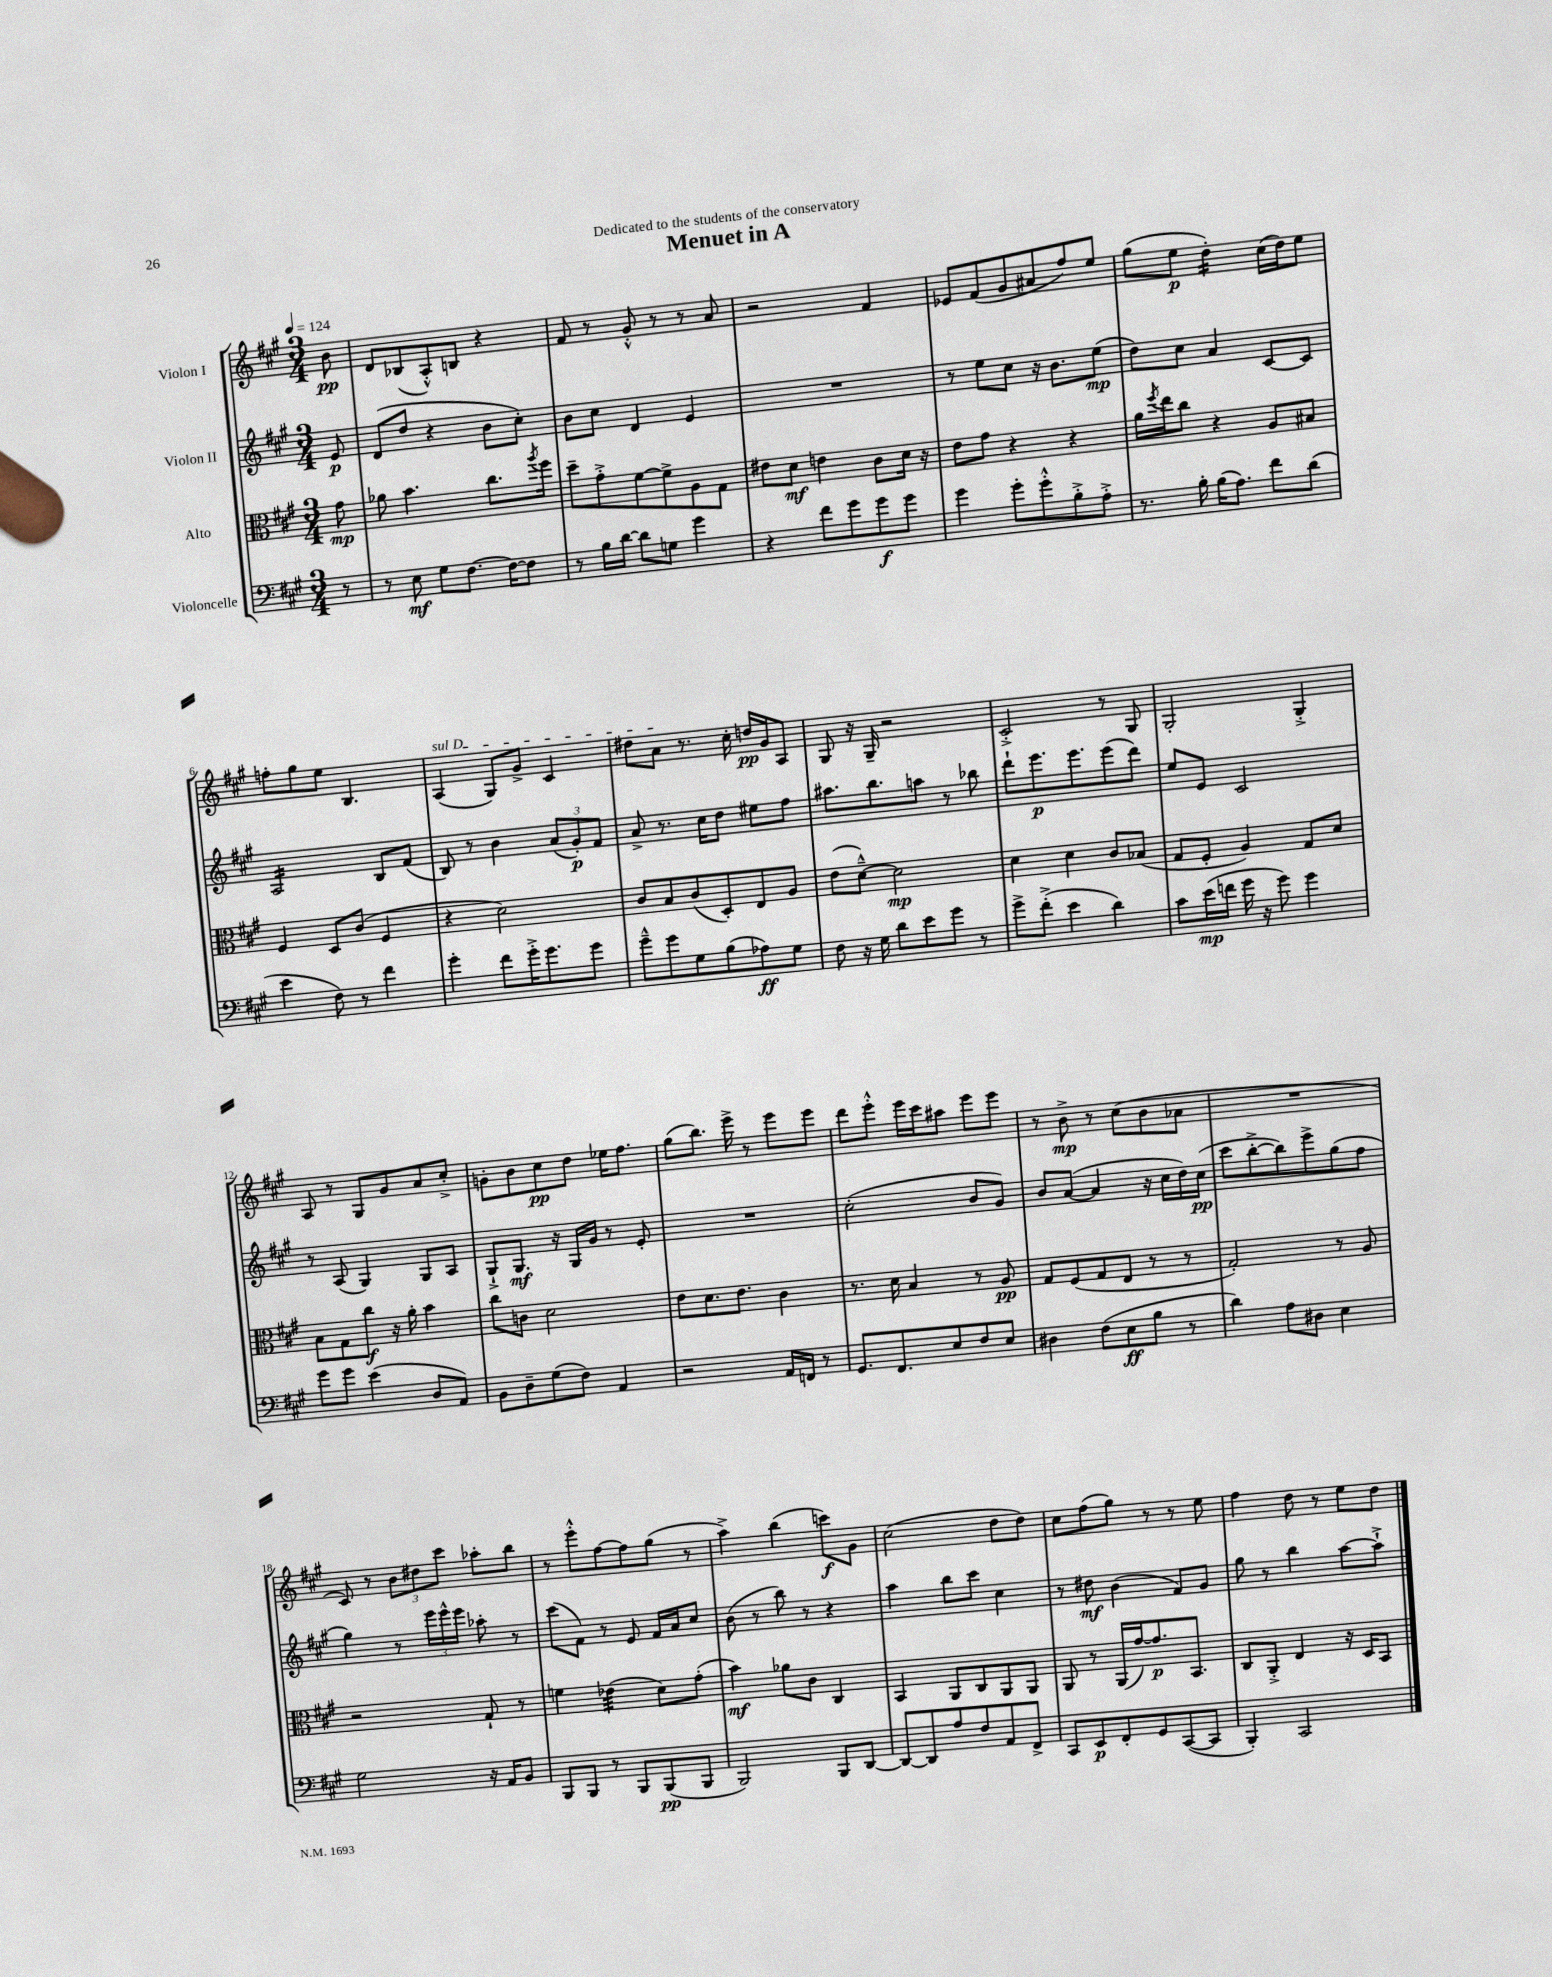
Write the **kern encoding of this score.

**kern	**kern	**kern	**kern
*staff4	*staff3	*staff2	*staff1
*clefF4	*clefC3	*clefG2	*clefG2
*k[f#c#g#]	*k[f#c#g#]	*k[f#c#g#]	*k[f#c#g#]
*M3/4	*M3/4	*M3/4	*M3/4
*MM124	*MM124	*MM124	*MM124
8r	8g#	8e	8b
=	=	=	=
8r	8a-	(8d	8d
8E	4.b	8dd	(8B-
8G#	.	4r	8A'^^)
[8.F#	.	.	8B
.	8.cc#	8b	4r
16F#_	.	.	.
8F#]	.	8cc#')	.
.	8qaa	.	.
.	16ff#	.	.
=	=	=	=
8r	8dd~	8b	8f#
16B	8g#'^	8cc#	8r
[16d	.	.	.
8d]	[8f#	4d	8g#'^^
8G	8f#^]	.	8r
4g#	8A	4e	8r
.	8G#	.	8a
=	=	=	=
4r	8e#	2.r	2r
.	8d	.	.
8f#	4e	.	.
8g#	.	.	.
8g#	8c#	.	4f#
8g#	16d	.	.
.	16r	.	.
=	=	=	=
4g#	8e	8r	8e-
.	8g#	8ee	(8f#
8g#'	4r	8cc#	8g#
8g#'^^	.	16r	8a#
.	.	8.b	.
8B'^	4r	.	8ff#)
8A'^	.	(8ee	8ee
=	=	=	=
8.r	16a	8dd)	(8gg#
.	8qff#	.	.
.	16ee	.	.
.	8cc#	8cc#	8ee
16B'	.	.	.
(16B	4r	4a	4dd')
8.A)	.	.	.
8f#	8A	[8c#	(16cc#
.	.	.	16dd)
(8d	8B#	8c#]	8ee
=	=	=	=
4e	4F#	2A	8ff'
.	.	.	8gg#
8F#)	8D	.	8ee
8r	(8c#	.	4.B
4f#	4F#	8B	.
.	.	(8f#	.
=	=	=	=
4g#'	4r	8B)	(4A
.	.	8r	.
8f#	2d)	4b	8G#)
16g#'^	.	.	8g#^
8.g#	.	.	.
.	.	(12a	4c#
.	.	12g#')	.
8g#	.	.	.
.	.	12f#	.
=	=	=	=
8g#~^^	8c#	8a^	8dd#
8g#	8B	8.r	8a
8G#	(8c#	.	8.r
.	.	16cc#	.
(8B	8D')	8dd	.
.	.	.	16cc#'
8A-)	8E	8ee#	16dd
.	.	.	16g#
8G#	8A	8ff#	8A
=	=	=	=
8F#	(8e	8.aa#	8G#
16r	[8d~^^)	.	16r
16G#	.	8.bb	16G#~
8d	2d]	.	2r
8e	.	8aa	.
8g#	.	8r	.
8r	.	8bb-	.
=	=	=	=
8g#^	4d	8ddd`	2c#'^
(8f#'^	.	8.eee	.
4e	4d	.	.
.	.	8.eee	.
4d)	8c#	(8eee	8r
.	(8B-	8ddd)	8G#
=	=	=	=
8c#	8G#	8ee	2G#'
(16e	8F#'	8e	.
16f	.	.	.
16g#	4A)	2c#	.
16r	.	.	.
8g#)	.	.	.
4g#	8G#	.	4G#'^
.	8d	.	.
=	=	=	=
8g#	8B	8r	8A
8g#	8G#	(8A	8r
(4e	8cc#	4G#)	8G#
.	16r	.	8g#
.	16a'	.	.
8D	4b	8G#	8a
8AA)	.	8A	8cc#'^
=	=	=	=
8BB	8cc#	8G#`^	8g'
8D~	8c	8.G#	8b
(8G#	2d	.	8cc#
.	.	16r	.
8F#)	.	16G#	8dd
.	.	16g#	.
4AA	.	8r	16ee-
.	.	.	8.ff#
.	.	8e'	.
=	=	=	=
2r	8e	2.r	(8gg#
.	8.d	.	8.bb)
.	8.e	.	16eee^
.	.	.	8r
16AA	4c#	.	8eee
16FF	.	.	.
8r	.	.	8eee
=	=	=	=
8.GG#	8.r	(2cc#'	8ddd
.	.	.	8eee'^^
8.FF#	16d	.	.
.	4B	.	16eee
.	.	.	16ccc#
8E	.	.	8aa#
8F#	8r	8b	8eee
8E	8A	8g#)	8eee
=	=	=	=
4D#	8G#	8b	8r
.	(8F#	([8a	8b^
(8F#	8G#	4a]	8r
8E	8E	.	(8cc#
8B	8r	16r	8b
.	.	16cc#	.
8r	8r	16dd)	8a-
.	.	(16cc#	.
=	=	=	=
4d)	2G#')	8ccc#	2.r
.	.	[8bb'^	.
8A	.	8bb])	.
8D#	.	8eee^	.
4E	8r	(8gg#	.
.	8A	8ff#	.
=	=	=	=
2G#	2r	4gg#)	8c#)
.	.	.	8r
.	.	8r	12b
.	.	.	12dd#
.	.	24eee	.
.	.	24eee^^	12ccc#
.	.	24eee	.
16r	8G#`	8aa-'	8aa-'
16AA	.	.	.
8BB	8r	8r	8bb
=	=	=	=
8BBB	4f	(8ccc#	8r
8BBB	.	8f#)	8eee'^^
8r	(4e-	8r	[8ff#
8BBB	.	8e	8ff#]
(8BBB	8d)	16f#	(8gg#
.	.	16a	.
8BBB	(8g#'	8cc#	8r
=	=	=	=
2BBB)	4b)	(8b	4aa^)
.	.	8r	.
.	8a-	8bb)	(4bb
.	8c#	8r	.
8BBB	4C#	4r	8ccc)
[8DD	.	.	8g#
=	=	=	=
8DD_	4BB	4aa	(2cc#
8DD]	.	.	.
8A	8AA	8bb	.
8F#	8C#	8ccc#	.
8AA	8AA	4cc#	8dd
8FF#^	8AA	.	8dd)
=	=	=	=
8CC#	8AA	8r	8cc#
8EE	8r	8dd#	(8ff#
8FF#'	(16AA	(4b	8gg#)
.	[16g#)	.	.
8GG#	8.g#]	.	8r
([8CC#	.	8f#)	8r
.	8.BB	.	.
8CC#]	.	8g#	8ee
=	=	=	=
4BBB')	8C#	8gg#	4ff#
.	8AA'^	8r	.
2CC#	4E	4bb	8dd
.	.	.	8r
.	16r	[8aa	8ee
.	16D	.	.
.	8BB	8aa`^]	8dd
==	==	==	==
*-	*-	*-	*-
